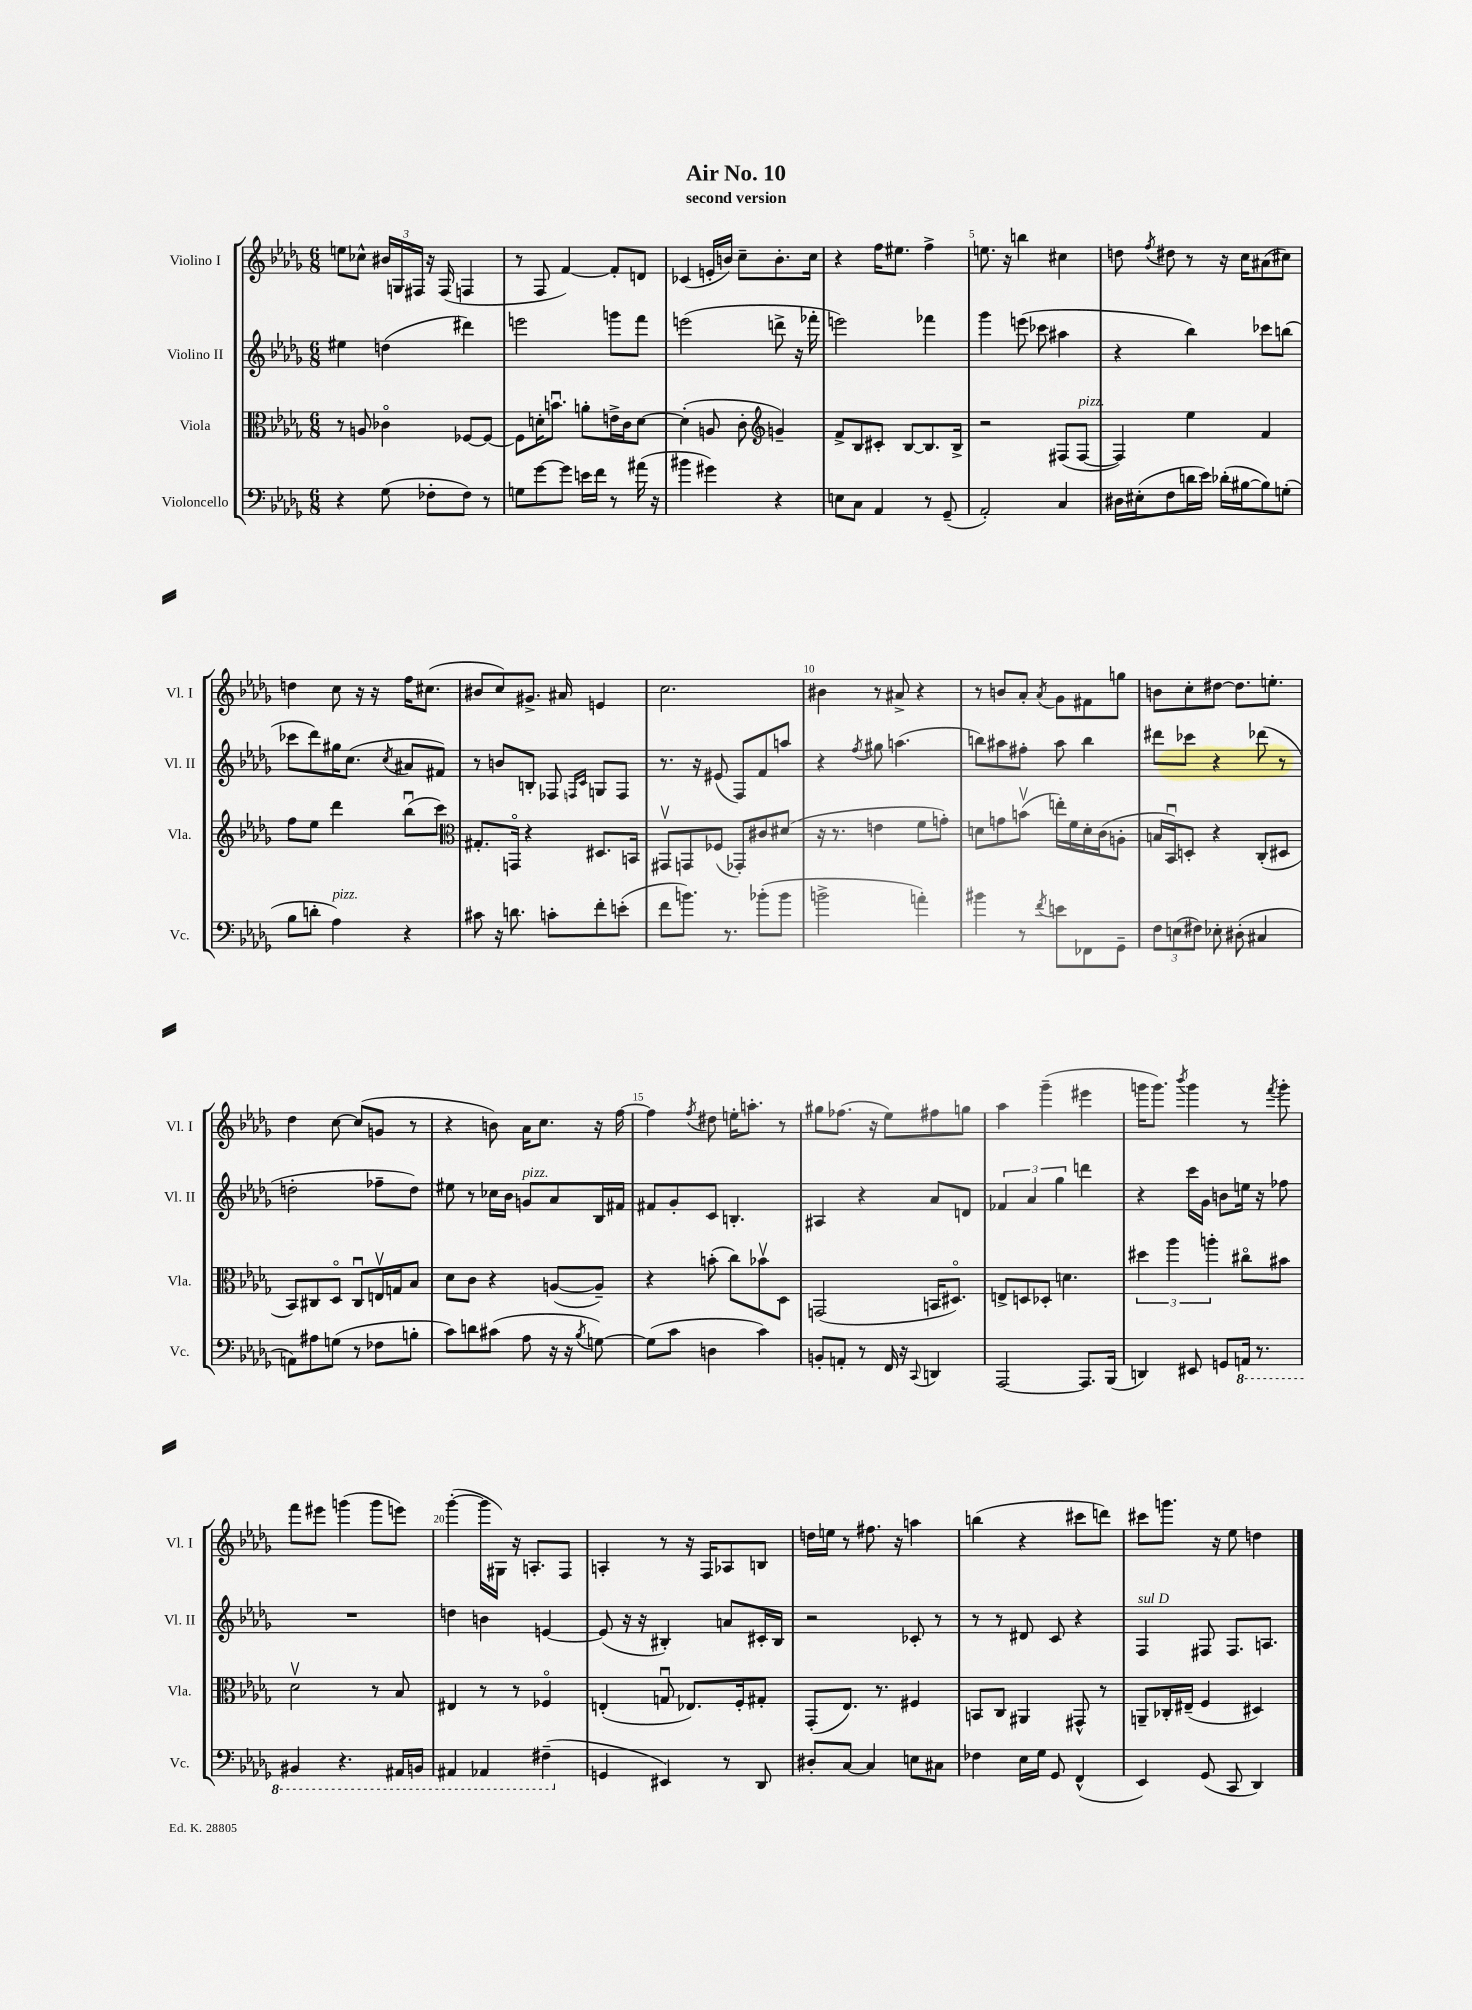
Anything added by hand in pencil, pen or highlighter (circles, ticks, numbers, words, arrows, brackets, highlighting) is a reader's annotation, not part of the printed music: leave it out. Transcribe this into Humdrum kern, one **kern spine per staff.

**kern	**kern	**kern	**kern
*part4	*part3	*part2	*part1
*staff4	*staff3	*staff2	*staff1
*I"Violoncello	*I"Viola	*I"Violino II	*I"Violino I
*I'Vc.	*I'Vla.	*I'Vl. II	*I'Vl. I
*clefF4	*clefC3	*clefG2	*clefG2
*k[b-e-a-d-g-]	*k[b-e-a-d-g-]	*k[b-e-a-d-g-]	*k[b-e-a-d-g-]
*M6/8	*M6/8	*M6/8	*M6/8
=1	=1	=1	=1
4r	8r	4ee#X\	8een\L
.	8An/	.	8cc-X^^\J
(8G-\	4c-X\	(4ddn\	24b#X/LL
.	.	.	24Gn/
.	.	.	24F#X/JJ
8F-X'\L	.	.	16r
.	.	.	(16F#/
8F-\J)	[8F-X/L	4ddd#X\)	4Fn/
8r	8F-/J_	.	.
=2	=2	=2	=2
8Gn\L	8F-\L]	2eeen\	8r
[8g-\	16dn'\K	.	8F/
.	8.bnu\J	.	.
8g-\J]	.	.	[4f/)
16en\LL	8an'\L	.	.
16f\JJ	.	.	.
8r	16en^\L	8gggn\L	8f'/L]
.	16c\J	.	.
(16a#X\	[8d\J	8fff\J	8dn/J
16r	.	.	.
=3	=3	=3	=3
4b#X\	(4d'\]	(2eeen\	(4c-X/
4g#X\)	8An/	.	16en'/LL
.	.	.	16bn/JJ)
.	8c'\	.	8cc~\L
*	*clefG2	*	*
4r	4gn~/)	8dddn^\	8.b'\
.	.	16r	.
.	.	16fff-X'\	16cc\Jk
=4	=4	=4	=4
8En\L	8f^/L	2eeen\)	4r
8C\J	8B-/	.	.
4AA-/	8c#X'/J	.	16ff\KL
.	.	.	8.ee#X\J
.	[8B-/L	.	.
8r	8.B-/]	4fff-X\	4ff^\
(8GG-~/	.	.	.
.	16B-^/Jk	.	.
=5	=5	=5	=5
2AA-'/)	2r	4ggg-\	8.een\
.	.	.	16r
.	.	(8eeen\	4bbn\
.	.	8ccc-X\	.
4C/	(8F#X/L	4aa#X\	4cc#X\
!	!LO:TX:a:i:t=pizz.	!	!
.	[8F#/J	.	.
=6	=6	=6	=6
16D#X\LL	4F#/])	4r	8ddn\
(16E#X'\J	.	.	.
.	.	.	8qff/
8F\	.	.	8dd#X\
16dn\L	4ee-\	4bb-\)	8r
16e-\JJ)	.	.	.
(16d-X'\LL	.	.	16r
[16B#X\J	.	.	16cc\KL
8B#\])	4f/	8ccc-X\L	(8a#X\
(8Gn'\J	.	(8bbn\J	8cc#X\J)
!!LO:LB:g=z
=7	=7	=7	=7
8B-\L	8ff\L	8ccc-X\L	4ddn\
8dn'\J	8ee-\J	8ddd-\)	.
!LO:TX:a:i:t=pizz.	!	!	!
4A-\)	4ddd-\	16gg#X\K	8cc\
.	.	(8.cc\J	.
.	.	.	16r
.	.	.	16r
.	.	8qcc/	.
4r	(8bb-u\L	8a#X/L	16ff\KL
.	.	.	(8.cc#X\J
.	8ccc\J)	8f#X/J)	.
=8	=8	=8	=8
*	*clefC3	*	*
8c#X\	8.G#X'/L	8r	8b#X/L
16r	.	8bn/L	8cc/)
8.dn\	16GGn/Jk	.	.
.	4r	8Bn'/J	8.g#X^/J
8cn'\L	.	8F-X/	.
.	.	.	16a#X/
.	.	16qqFn/LL	.
.	.	16qqc/JJ	.
8f'\	8.D#X/L	8Gn/L	4en/
(8en'\J	.	8F/J	.
.	16BBn/Jk	.	.
=9	=9	=9	=9
8f\L	8GG#Xv/L	8.r	2.cc\
8.bn\J)	8GGn/	.	.
.	.	16r	.
.	(8F-X/J	(8e#X/	.
8.r	.	.	.
.	8GG-X'/L)	8F/L)	.
(8b-X'\L	8c#X/	8f/	.
8b-\J	(8d#X/J	8aan/J	.
=10	=10	=10	=10
2bn^\	16r	4r	4b#X\
.	8.r	.	.
.	.	8qff/	.
.	4en\	8gg#X\	8r
.	.	(4.aan\	8a#X^/
4an'\)	8f\L	.	4r
.	8gn'\J)	.	.
=11	=11	=11	=11
4b#X\	8dn\L	8bbn\L)	8r
.	8gn\	8aa#X\	8bn/L
8r	(8bnv\J	8ff#X'\J	8a-'/J
8qf/	.	.	8qa-/
8en\L	16een'\LL)	8aa#\	8g-\L
.	16f\	.	.
8FF-X\	16d'\	4bb\	8f#X\
.	(16c\J	.	.
8GG-~\J	8An'\J	.	8ggn\J
=12	=12	=12	=12
12F\L	16Bn/LL	8ddd#X\L	8bn\L
.	16BB-u/J)	.	.
(12En\	.	.	.
.	8Dn'/J	8ccc-X\J	8cc'\
12F#X\J)	.	.	.
8E-X'\	4r	4r	[8dd#X\J
(8D#X'\	.	.	8.dd#\L]
4C#X/	(8C'/L	(8ddd-X\	.
.	.	.	8.een'\J
.	8D#X/J	8r	.
!!LO:LB:g=z
=13	=13	=13	=13
8AAn\L)	8BB-/L)	2ddn'\	4dd-\
8A#X\	8C#X/	.	.
(8Gn\J	8D-/J	.	[8cc\
8r	8C#u/L	.	(8cc/L]
8F-X\L	16Env/L	8ff-X~\L	8gn/J
.	16Gn/J	.	.
8Bn'\J	8B-/J	8dd\J)	8r
=14	=14	=14	=14
8c\L)	8d-\L	8ee#X\	4r
8dn\	8c\J	8r	.
(8c#X\J	4r	16cc-X\LL	8bn\)
.	.	16b-\JJ	.
!	!	!LO:TX:a:i:t=pizz.	!
8A-\	.	8gn/L	16a-\KL
.	.	.	8.cc\J
16r	([8An/L	8a-/	.
16r	.	.	.
8qB-/	.	.	.
[8Gn\)	8A~/J])	16B-/L	16r
.	.	16f#X/JJ	[16ff\
=15	=15	=15	=15
(8G\L]	4r	8f#X/L	4ff\]
8c\J	.	8g-'/	.
.	.	.	8qff/
4Dn\	(8bn'\	8c/J	8dd#X\
.	8cc\L)	4.Bn'/	16een'\KL
.	.	.	8.aan'\J
4c\)	8b-Xv\	.	.
.	8D-\J	.	8r
=16	=16	=16	=16
8BBn'/L	(2GGn/	4A#X/	8gg#X\L
8AAn'/J	.	.	(8.ff-X\J
8r	.	4r	.
.	.	.	16r
16FF/	.	.	8ee-\L)
16r	.	.	.
8qqCC/	.	.	.
4DDn/	16BBn/KL	8a-/L	8ff#X\
.	8.D#X/J)	.	.
.	.	8dn/J	8ggn\J
=17	=17	=17	=17
[2AAA-/	8En^/L	6f-X/	4aa-\
.	8Dn/	.	.
.	.	6a-/	.
.	8D-X'/J	.	(4ggg-~\
.	.	6gg-\	.
.	4.dn\	.	.
8.AAA-/L]	.	4dddn\	4eee#X\
(16BBB-/Jk	.	.	.
=18	=18	=18	=18
4DDn/)	6dd#X\	4r	16gggn\KL
.	.	.	8.ggg\J)
.	6aa-\	.	.
.	.	.	8qbbb-/
8EE#X/	.	16ccc\LL	4ggg\
.	.	16g-\JJ	.
.	6aan'\	.	.
8GGn/L	.	8bn\L	.
*8ba	*	*	*
16AAAn/Jk	8cc#X\L	16een\Jk	8r
8.r	.	16r	.
.	.	.	8qfff/
.	8b#X\J	8ff-X\	8ggg'\
!!LO:LB:g=z
=19	=19	=19	=19
4BBB#X/	2d-v\	2.r	8fff\L
.	.	.	8eee#X\J
4.r	.	.	(4gggn\
.	8r	.	8ggg\L
16AAA#X/LL	8B-/	.	8eeen\J)
16BBBn/JJ	.	.	.
=20	=20	=20	=20
4AAA#X/	4E#X/	4ddn\	([4ggg-'\
4AAA-X/	8r	4bn\	16ggg-\LL]
.	.	.	16G#X\JJ)
.	8r	.	16r
.	.	.	8.An'/L
(4FF#X~\	4F-X/	[4en/	.
.	.	.	8F/J
=21	=21	=21	=21
*X8ba	*	*	*
4GGn/	(4En'/	(8e/]	4An'/
.	.	16r	.
.	.	16r	.
4EE#X/)	8Gnu/	4B#X'/)	8r
.	8.E-X/L)	.	16r
.	.	.	16F/KL
8r	.	8an/L	8A-X/
.	16F'/k	.	.
8DD-/	8G#X'/J	16c#X'/L	8Bn/J
.	.	16B#/JJ	.
=22	=22	=22	=22
8D#X'/L	(8GG-'/L	2r	16ddn\LL
.	.	.	16een\JJ
[8C/J	8.E-/J)	.	8r
4C/]	.	.	8.ff#X\
.	8.r	.	.
.	.	.	16r
8En\L	4F#X/	8c-X'/	4aan\
8C#X\J	.	8r	.
=23	=23	=23	=23
4F-X\	8BBn/L	8r	(4bbn\
.	8C/J	8r	.
16E-\LL	4AA#X/	8d#X/	4r
16G-\JJ	.	.	.
8GG-/	.	8c/	.
(4FF^^/	8GG#X^^/	4r	8ccc#X\L
.	8r	.	8dddn\J)
=24	=24	=24	=24
!	!	!LO:TX:a:i:t=sul D	!
4EE-/)	8AAn~/L	4F/	8ccc#X\L
.	16C-X'/L	.	8.gggn\J
.	(16E#X~/JJ	.	.
(8GG-/	4F/	8F#X/	.
.	.	.	16r
8CC/	.	8.F#/L	8ee-\
4DD-/)	4D#X/)	.	4ddn\
.	.	8.An/J	.
==	==	==	==
*-	*-	*-	*-
